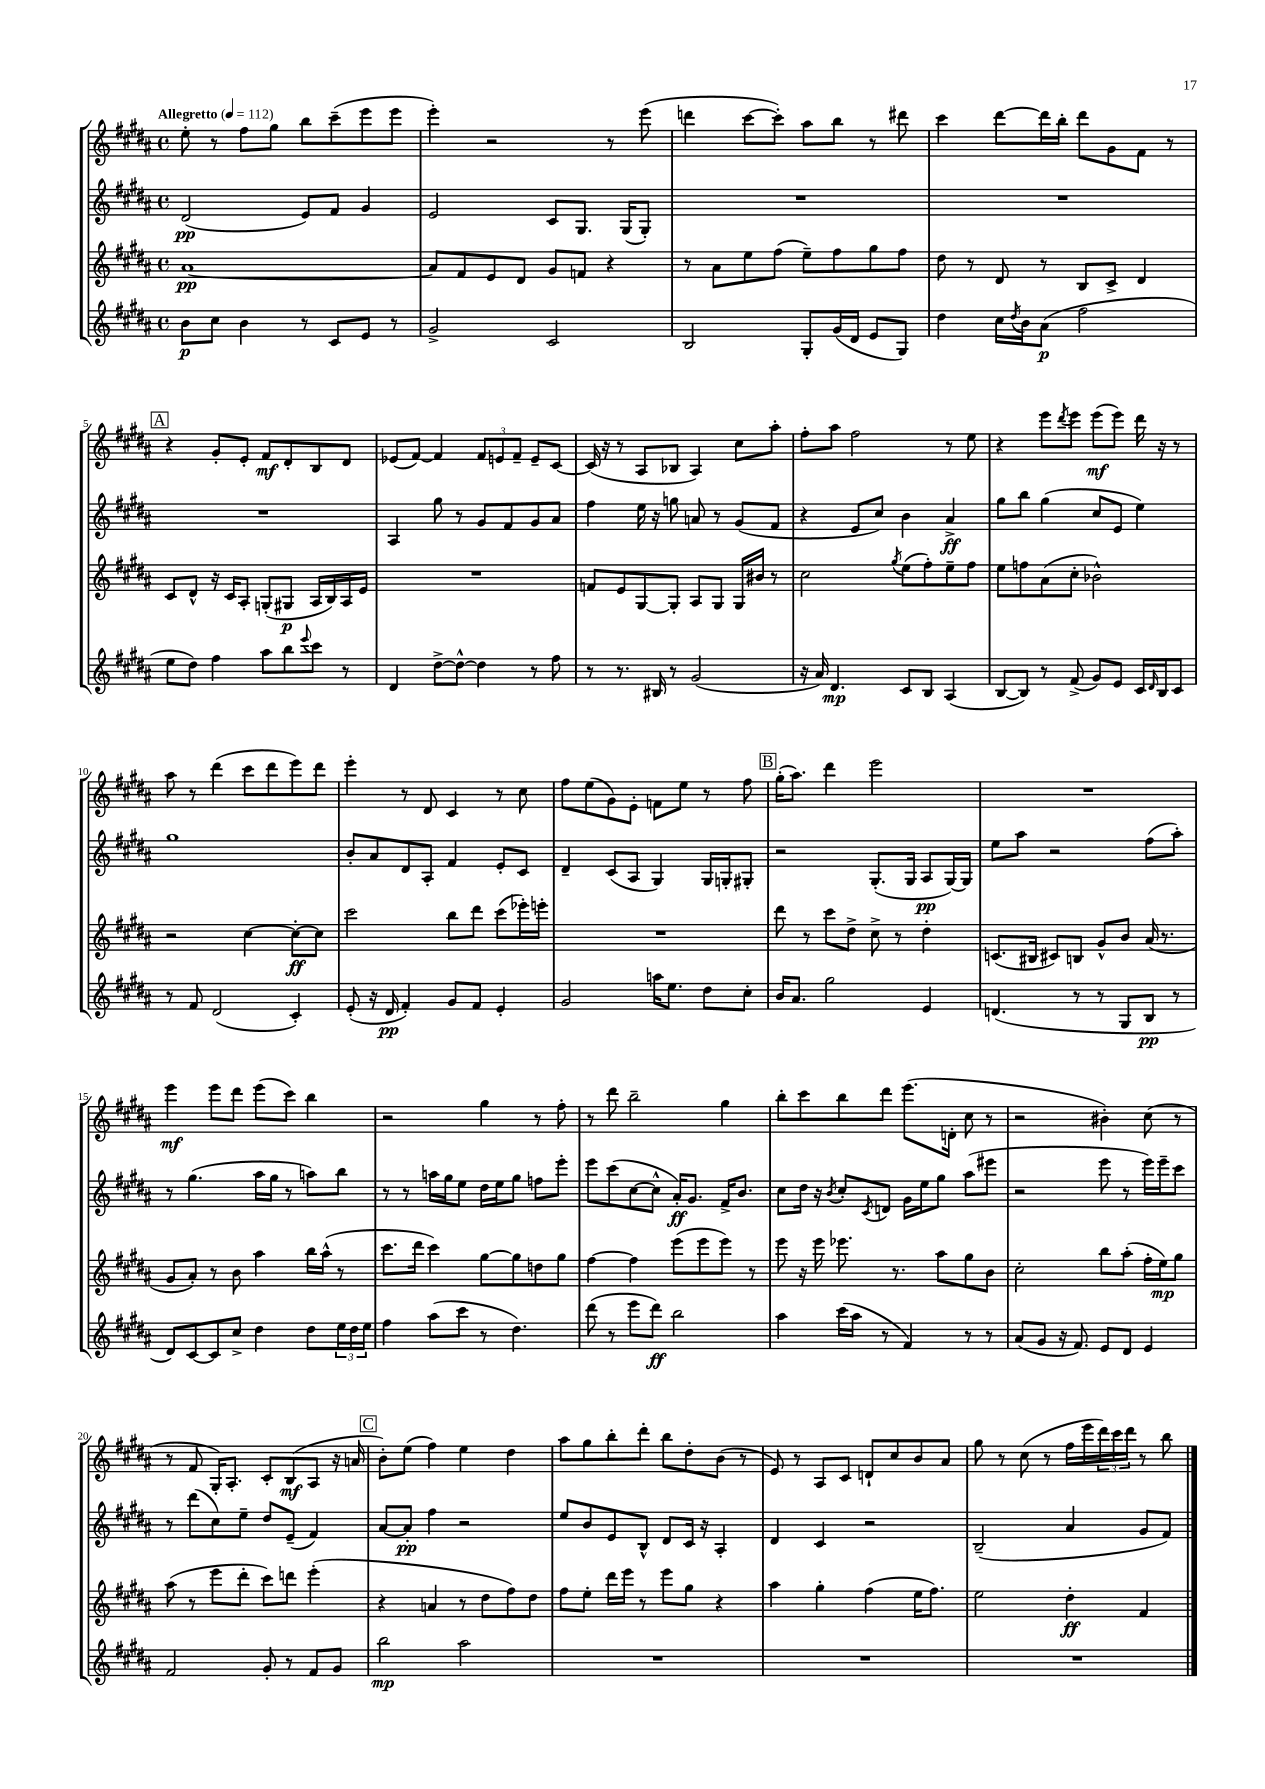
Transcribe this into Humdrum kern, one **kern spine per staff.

**kern	**kern	**kern	**kern
*staff4	*staff3	*staff2	*staff1
*clefG2	*clefG2	*clefG2	*clefG2
*k[f#c#g#d#a#]	*k[f#c#g#d#a#]	*k[f#c#g#d#a#]	*k[f#c#g#d#a#]
*M4/4	*M4/4	*M4/4	*M4/4
*met(c)	*met(c)	*met(c)	*met(c)
*MM112	*MM112	*MM112	*MM112
8b	[1a#	(2d#	8ee'
8cc#	.	.	8r
4b	.	.	8ff#
.	.	.	8gg#
8r	.	8e)	8bb
8c#	.	8f#	(8ccc#~
8e	.	4g#	8eee
8r	.	.	8eee
=	=	=	=
2g#^	8a#]	2e	4eee')
.	8f#	.	.
.	8e	.	2r
.	8d#	.	.
2c#	8g#	8c#	.
.	8f	8.G#	.
.	4r	.	8r
.	.	(16G#	.
.	.	8G#')	(8eee
=	=	=	=
2B	8r	1r	4ddd
.	8a#	.	.
.	8ee	.	[8ccc#
.	(8ff#	.	8ccc#'])
8G#'	8ee~)	.	8aa#
(16g#	8ff#	.	8bb
16d#	.	.	.
8e	8gg#	.	8r
8G#)	8ff#	.	8ddd#
=	=	=	=
4dd#	8dd#	1r	4ccc#
.	8r	.	.
16cc#	8d#	.	[8ddd#
8qdd#	.	.	.
16b	.	.	.
(8a#	8r	.	16ddd#]
.	.	.	16bb'
2ff#	8B	.	8ddd#
.	8c#^	.	8g#
.	4d#	.	8f#
.	.	.	8r
=	=	=	=
8ee	8c#	1r	4r
8dd#)	8d#^^	.	.
4ff#	16r	.	8g#'
.	16c#	.	.
.	8A#'	.	8e'
8aa#	(8G'	.	8f#
8bb	8G#	.	8d#'
8qqeee	.	.	.
8ccc#	16A#	.	8B
.	16B)	.	.
8r	16A#	.	8d#
.	16e	.	.
=	=	=	=
4d#	1r	4A#	(8e-
.	.	.	[8f#)
[8dd#^	.	8gg#	4f#]
8dd#^^_	.	8r	.
4dd#]	.	8g#	12f#
.	.	.	12e
.	.	8f#	.
.	.	.	12f#~
8r	.	8g#	8e~
8ff#	.	8a#	[8c#
=	=	=	=
8r	8f	4ff#	(16c#]
.	.	.	16r
8.r	8e	.	8r
.	[8G#	16ee	8A#
16B#	.	16r	.
8r	8G#']	8gg	8B-
(2g#	8A#	8a	4A#)
.	8G#	8r	.
.	16G#	(8g#	8cc#
.	16b#	.	.
.	8r	8f#	8aa#'
=	=	=	=
16r	2cc#	4r	8ff#'
16a#)	.	.	.
4.d#	.	.	8aa#
.	.	8e	2ff#
.	.	8cc#)	.
.	8qgg#	.	.
8c#	(8ee	4b	.
8B	8ff#')	.	.
(4A#	8ee~	4a#^	8r
.	8ff#	.	8ee
=	=	=	=
[8B	8ee	8gg#	4r
8B])	8ff	8bb	.
8r	(8a#	(4gg#	8eee
.	.	.	8qddd#
(8f#^	8cc#'	.	8eee
8g#)	2b-^^)	8cc#	(8eee
8e	.	8e	8eee)
16c#	.	4ee)	16ddd#
16qqd#	.	.	.
16B	.	.	16r
8c#	.	.	8r
=	=	=	=
8r	2r	1gg#	8aa#
8f#	.	.	8r
(2d#	.	.	(4ddd#
.	[4cc#	.	8ccc#
.	.	.	8ddd#
4c#')	8cc#'_	.	8eee)
.	8cc#]	.	8ddd#
=	=	=	=
(8e'	2ccc#	8b'	4eee'
16r	.	8a#	.
16d#	.	.	.
4f#')	.	8d#	8r
.	.	8A#'	8d#
8g#	8bb	4f#	4c#
8f#	8ddd#	.	.
4e'	(8ccc#	8e'	8r
.	16eee-')	8c#	8cc#
.	16eee'	.	.
=	=	=	=
2g#	1r	4d#~	8ff#
.	.	.	(8ee
.	.	(8c#	8g#)
.	.	8A#	8e'
16aa	.	4G#)	8f
8.ee	.	.	.
.	.	.	8ee
8dd#	.	16G#	8r
.	.	16G'	.
8cc#'	.	8G#'	8ff#
=	=	=	=
16b	8ddd#	2r	(16gg#'
8.a#	.	.	8.aa#)
.	8r	.	.
2gg#	8ccc#	.	4ddd#
.	8dd#^	.	.
.	8cc#^	(8.G#'	2eee
.	8r	.	.
.	.	16G#	.
4e	4dd#'	8A#	.
.	.	[16G#)	.
.	.	16G#]	.
=	=	=	=
(4.d	(8.c	8ee	1r
.	.	8aa#	.
.	16B#	.	.
.	8c#)	2r	.
8r	8B	.	.
8r	8g#^^	.	.
8G#	8b	.	.
8B	(16a#	(8ff#	.
.	8.r	.	.
8r	.	8aa#')	.
=	=	=	=
8d#)	8g#	8r	4eee
[8c#	8a#')	(4.gg#	.
8c#]	8r	.	8eee
8cc#^	8b	.	8ddd#
4dd#	4aa#	16aa#	(8eee
.	.	16gg#	.
.	.	8r	8ccc#)
8dd#	16bb	8aa)	4bb
.	(16aa#^^	.	.
24ee	8r	8bb	.
24dd#	.	.	.
24ee	.	.	.
=	=	=	=
4ff#	8.ccc#	8r	2r
.	.	8r	.
.	16ddd#	.	.
(8aa#	4ccc#)	16aa	.
.	.	16gg#	.
8ccc#	.	8ee	.
8r	[8gg#	16dd#	4gg#
.	.	16ee	.
4.dd#)	8gg#]	8gg#	.
.	8dd	8ff	8r
.	8gg#	8eee'	8ff#'
=	=	=	=
(8ddd#	[4ff#	8eee	8r
8r	.	(8ccc#	8ddd#
8eee	4ff#]	[8cc#	2bb~
8ddd#)	.	8cc#^^]	.
2bb	(8eee	16a#')	.
.	.	8.g#	.
.	8eee	.	.
.	8eee)	16f#^	4gg#
.	.	8.b	.
.	8r	.	.
=	=	=	=
4aa#	8eee	8cc#	8bb'
.	16r	16dd#	8ccc#
.	16eee	16r	.
.	.	8qb	.
(16ccc#	8.eee-	8cc#'	8bb
16aa#	.	.	.
.	.	8qc#	.
8r	.	8d	8ddd#
.	8.r	.	.
4f#)	.	16g#	(8.eee
.	.	16ee	.
.	8aa#	8gg#	.
.	.	.	16d'
8r	8gg#	(8aa#	8cc#
8r	8b	8eee#	8r
=	=	=	=
(8a#	2cc#'	2r	2r
8g#	.	.	.
16r	.	.	.
8.f#)	.	.	.
8e	8bb	8eee	4b#')
8d#	(8aa#'	8r	.
4e	16ff#'	16eee)	(8cc#
.	16ee)	16eee~	.
.	8gg#	8ccc#	8r
=	=	=	=
2f#	(8aa#	8r	8r
.	8r	(8ddd#	8f#
.	8eee	8cc#)	16G#')
.	.	.	8.A#'
.	8ddd#'	8ee~	.
8g#'	8ccc#)	8dd#	8c#'
8r	8ddd	(8e~	(8B
8f#	(4eee'	4f#)	8A#
8g#	.	.	16r
.	.	.	16a
=	=	=	=
2bb	4r	[8a#	8b')
.	.	8a#']	(8ee
.	4a	4ff#	4ff#)
2aa#	8r	2r	4ee
.	8dd#	.	.
.	8ff#)	.	4dd#
.	8dd#	.	.
=	=	=	=
1r	8ff#	8ee	8aa#
.	8ee'	8b	8gg#
.	16ddd#	8e	8bb'
.	16eee	.	.
.	8r	8B^^	8ddd#'
.	8eee	8d#	8bb
.	8gg#	16c#	8dd#'
.	.	16r	.
.	4r	4A#'	(8b
.	.	.	8r
=	=	=	=
1r	4aa#	4d#	8e)
.	.	.	8r
.	4gg#'	4c#	8A#
.	.	.	8c#
.	(4ff#	2r	8d`
.	.	.	8cc#
.	16ee	.	8b
.	8.ff#)	.	.
.	.	.	8a#
=	=	=	=
1r	2ee	(2B~	8gg#
.	.	.	8r
.	.	.	(8cc#
.	.	.	8r
.	4dd#'	4a#	16ff#
.	.	.	16eee
.	.	.	24ddd#)
.	.	.	24ccc#
.	.	.	24ddd#
.	4f#	8g#	8r
.	.	8f#)	8bb
==	==	==	==
*-	*-	*-	*-
